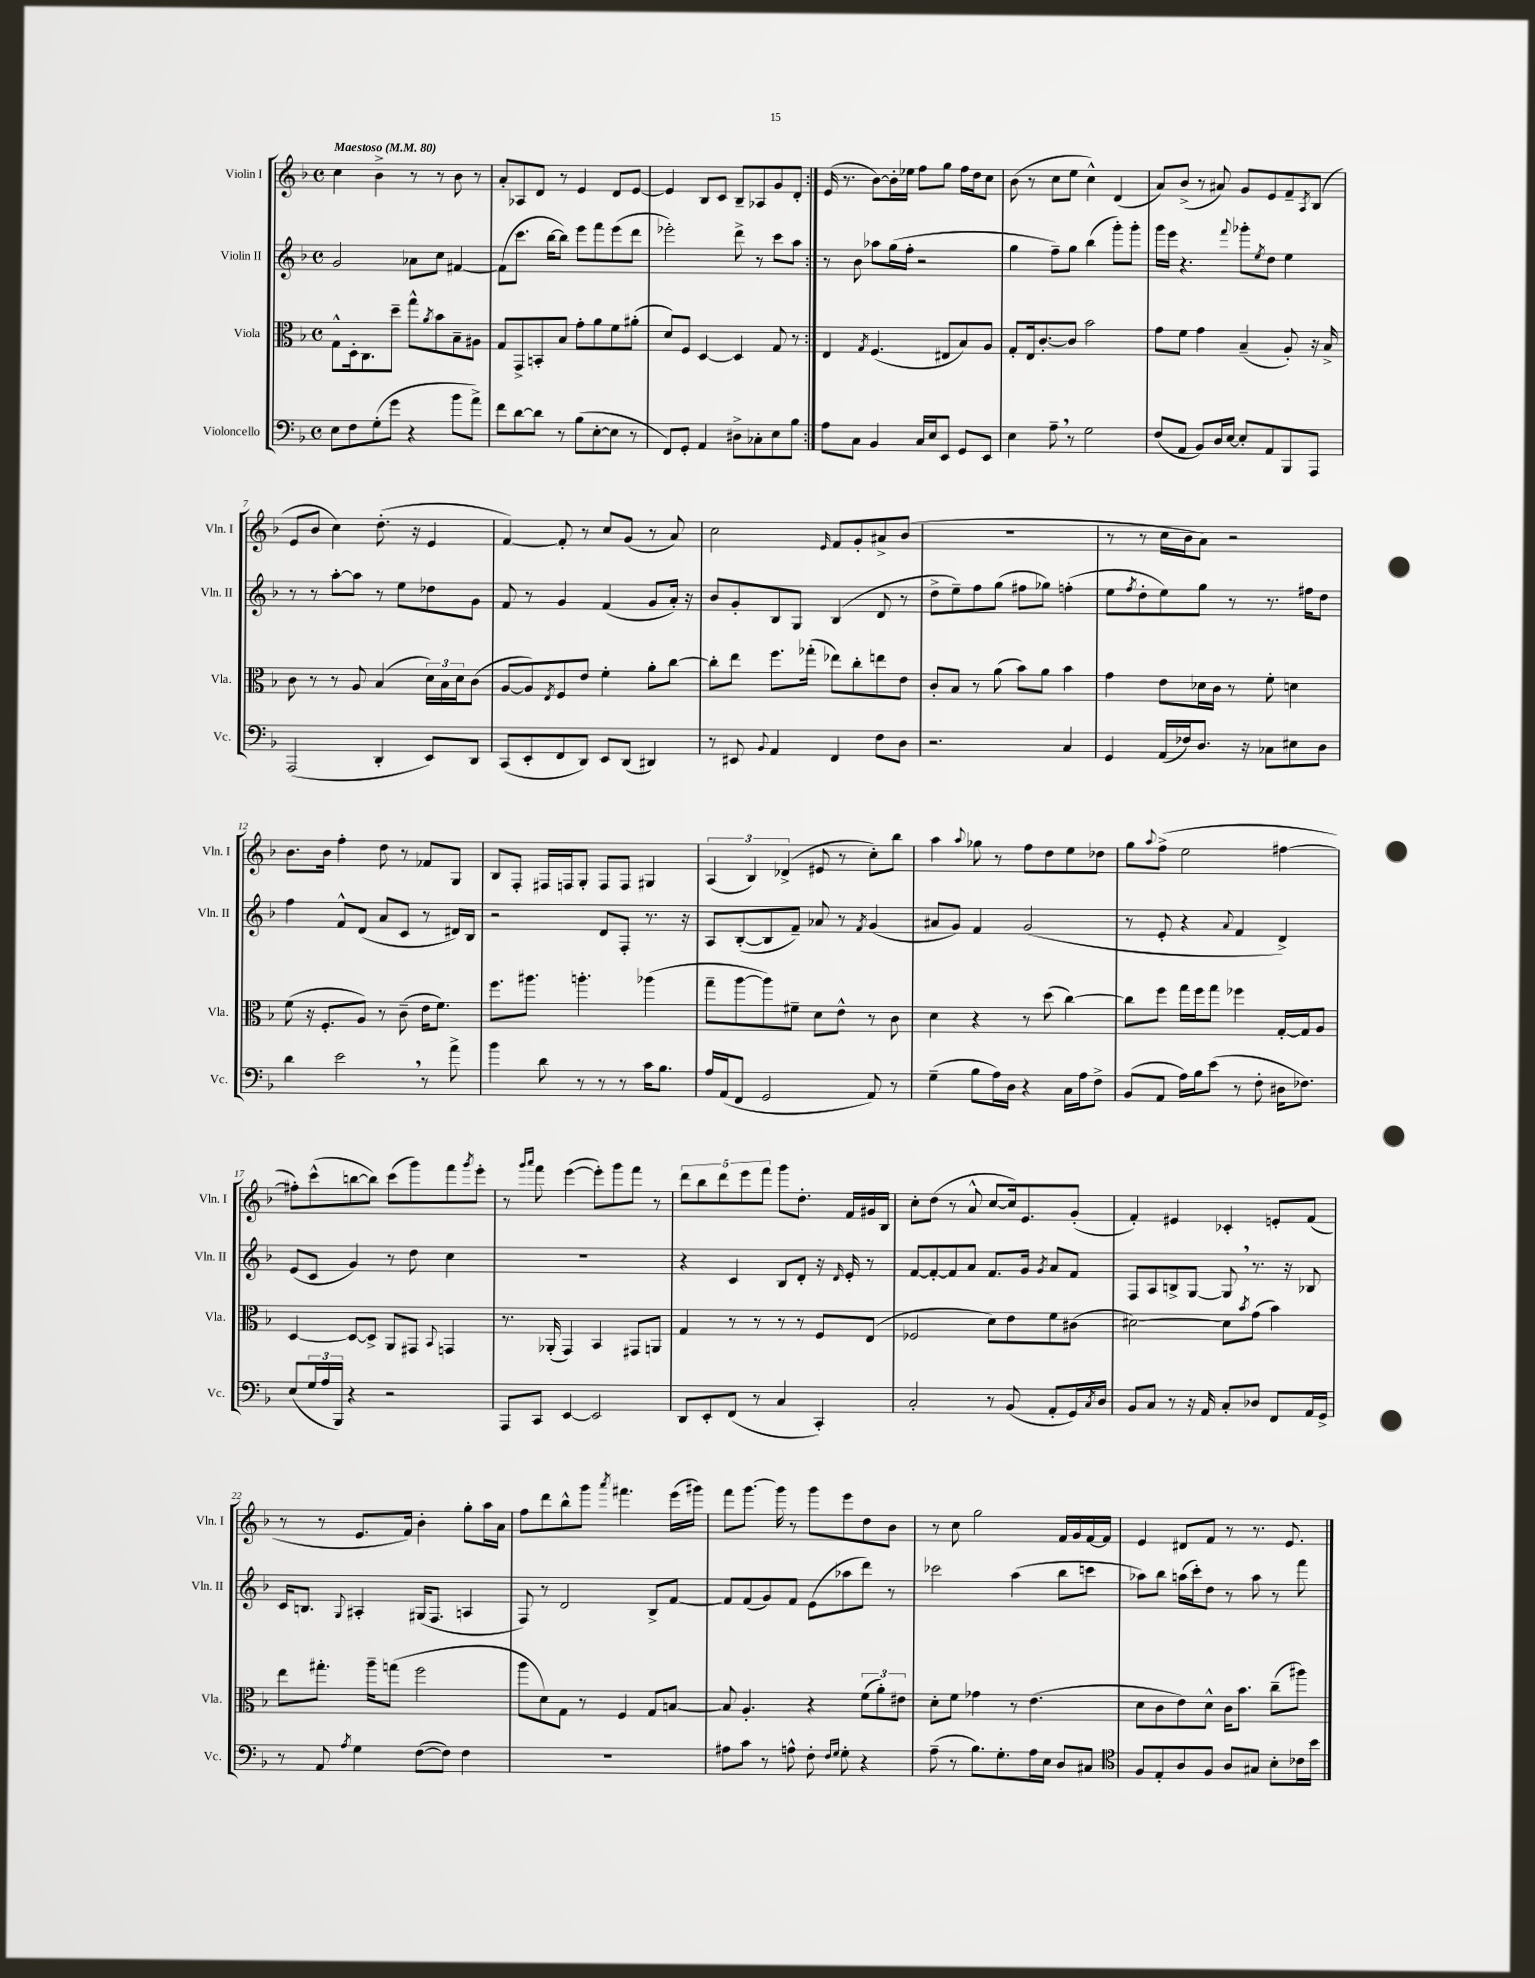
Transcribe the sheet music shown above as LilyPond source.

<<
\new StaffGroup <<
\new Staff = "s0" \with { instrumentName = "Violin I" shortInstrumentName = "Vln. I" } {
    \clef treble \key f \major \defaultTimeSignature \time 4/4 \tempo "Maestoso" 4 = 80
    \repeat volta 2 { c''4 bes'4-> r8 r8 bes'8 r8 |
    a'8-. aes8 d'8 r8 e'4 d'8 e'8~ |
    e'4 bes8 c'8 bes8-- aes8 g'8 d'8-. | }
    e'16( r8. bes'8~) bes'16-. ees''16 f''8 g''8 f''16 d''16 c''8 |
    bes'8( r8 c''8 e''8 c''4-^) d'4( |
    a'8) bes'8->( r8 ais'8) g'8 e'8 f'8-- \acciaccatura { a8 } bes8( |
    e'8 bes'8 c''4) d''8.-.( r16 e'4 |
    f'4~) f'8-. r8 c''8 g'8( r8 a'8) |
    c''2 \grace { e'16 } f'8 g'8-. ais'8-> bes'8( |
    R1 |
    r8 r8 c''16 bes'16 a'8) r2 |
    bes'8. bes'16 f''4-. d''8 r8 fes'8 g8 |
    bes8 f8-. fis16 f16 g8-. f8 f8 gis4 |
    \tuplet 3/2 { a4( bes4) des'4->( } eis'8 r8 c''8-.) bes''8 |
    a''4 \appoggiatura { a''8 } ges''8 r8 f''8 d''8 e''8 des''8 |
    g''8 \appoggiatura { a''8 } f''8->( e''2 fis''4~ |
    fis''8-.) c'''8-^( b''8~ b''8) c'''8( g'''8) f'''8 \acciaccatura { g'''8 } e'''8-. |
    r8 \grace { g'''16 a'''16 } f'''8 e'''4~( e'''8-.) g'''8 f'''8 r8 |
    \tuplet 5/4 { d'''8 bes''8 d'''8 e'''8 f'''8 } g'''8 d''8.-. f'16 gis'16 bes16 |
    c''8-. d''8( r8 a'8-^ c''8~ c''16) e'8. g'8-.( |
    f'4-.) eis'4 ces'4-. e'8-. f'8( |
    r8 r8 e'8. f'16) bes'4-. g''8-. a''16 a'16 |
    f''8 d'''8 bes''8-^ g'''8 \acciaccatura { a'''8 } fis'''4. e'''16( gis'''16) |
    f'''8 g'''8.~ g'''16 r8 g'''8 e'''8 d''8 bes'8 |
    r8 c''8 g''2 f'16 g'16 f'16~ f'16 |
    e'4 dis'8 f'8 r8 r8. e'8. \bar "|." |
}
\new Staff = "s1" \with { instrumentName = "Violin II" shortInstrumentName = "Vln. II" } {
    \clef treble \key f \major \defaultTimeSignature \time 4/4
    \repeat volta 2 { g'2 aes'8 c''8 fis'4~ |
    fis'8( c'''8. bes''16~ bes''8) e'''8 f'''8 e'''8( d'''8 |
    ees'''2-.) d'''8-> r8 c'''8 a''8 | }
    r8 bes'8 aes''8 g''16( f''16-. r2 |
    g''4 f''8--) g''8 bes''4( g'''8-.) g'''8-. |
    g'''16 e'''16 r4. \appoggiatura { f'''8 } ges'''8-. \acciaccatura { e''8 } d''8 e''4 |
    r8 r8 a''8~-. a''8 r8 e''8 des''8 g'8 |
    f'8 r8 g'4 f'4( g'8 a'16-.) r16 |
    bes'8 g'8-. bes8 g8 bes4( d'8 r8 |
    d''8-> e''8--) f''8 g''8( fis''8 ges''8) f''4-.( |
    e''8 \acciaccatura { f''8 } d''8-. e''8) g''8 r8 r8. fis''16 d''8 |
    f''4 f'8-^ d'8( a'8 c'8 r8 dis'16) bes16 |
    r2 d'8 f8-. r8. r16 |
    a8 bes8~-.( bes8 f'8--) aes'8 r8 \acciaccatura { f'8 } g'4( |
    ais'8 g'8) f'4 g'2( |
    r8 e'8-. r4 \appoggiatura { a'8 } f'4 d'4->) |
    e'8( c'8 g'4) r8 d''8 c''4 |
    R1 |
    r4 c'4 bes8 d'8-. r16 \grace { d'16 } e'16-. r8 |
    f'8~ f'8~-. f'8 a'8 f'8. g'16 \acciaccatura { g'8 } a'8 f'8 |
    f8 a8 b8-> g8~ g8 \breathe r8. r16 bes8 |
    c'16 b8. \appoggiatura { g8 } ais4-. gis16( f8. a4 |
    f8) r8 d'2 bes8-> f'8~ |
    f'8 f'8( g'8) f'8 e'8( aes''8 d'''8) r8 |
    ces'''2 a''4( bes''8 c'''8 |
    aes''8) bes''8 a''16( c'''16-.) d''8 r8 a''8 r8 f'''8 \bar "|." |
}
\new Staff = "s2" \with { instrumentName = "Viola" shortInstrumentName = "Vla." } {
    \clef alto \key f \major \defaultTimeSignature \time 4/4
    \repeat volta 2 { g8-^ d16-. c8. d''8-- g''8-^ \acciaccatura { a'8 } bes'8 bes8-- ais8 |
    g8 g,8-> b,8-. bes8 g'8-. a'8 f'8 ais'8-.( |
    d'8) f8 d4~ d4 g8 r8 | }
    e4 \acciaccatura { g8 } f4.( eis8 bes8) a8 |
    g8-. e16 c'8.~-. c'8 bes'2 |
    g'8 f'8 g'4 bes4--( a8-.) r16 bes16-> |
    c'8 r8 r8 a8 bes4( \tuplet 3/2 { d'16) bes16 d'16 } c'8( |
    a8~ a8) \acciaccatura { e8 } f8 e'8 f'4-. a'8-. c''8~ |
    c''8-. e''8 f''8. ges''16-.( ees''8) c''8-. e''8 e'8 |
    c'8-. bes8 r8 a'8( bes'8) a'8 bes'4 |
    g'4 e'8 des'16 c'16 r8 f'8-. d'4 |
    f'8( r16 f8.-. a8) r8 c'8--( e'16 f'8.) |
    f''8. ais''8. a''4.-. aes''4( |
    g''8-- a''8~ a''8) fis'8-- d'8 e'8-^ r8 c'8 |
    d'4 r4 r8 d''8( c''4~) |
    c''8 f''8 g''16 f''16 g''8 fes''4 g16~-. g16 a8 |
    d4~ d8~ d8-> a,8 gis,8 \appoggiatura { bes,8 } g,4 |
    r8. aes,16-.( g,4) bes,4 gis,8 a,8 |
    g4 r8 r8 r8 r8 f8 e8( |
    fes2 d'8) e'8 f'8 cis'8( |
    dis'2~) dis'8 \acciaccatura { bes'8 } g'8( bes'4) |
    e''8 gis''8.-. a''16-- g''8( f''2 |
    a''8 d'8) g8 r8 f4 g8 b8~ |
    b8 a4.-. r4 \tuplet 3/2 { f'8( a'8-.) eis'8 } |
    d'8-. f'8 ges'4 r8 e'4.( |
    d'8 c'8 e'8) d'8-^ c'16 bes'8. c''8--( ais''8) \bar "|." |
}
\new Staff = "s3" \with { instrumentName = "Violoncello" shortInstrumentName = "Vc." } {
    \clef bass \key f \major \defaultTimeSignature \time 4/4
    \repeat volta 2 { e8 f8 g8-.( g'8 r4 bes'8 a'8->) |
    f'8 d'8~ d'8 r8 bes8( e8~-. e8 r8 |
    f,8) g,8-. a,4 dis8-> ces8-. e8 bes8 | }
    a8 c8 bes,4 c16 e16 e,8 g,8 e,8 |
    e4 a8-- \breathe r8 g2 |
    f8( a,8 bes,8) d16 e16~ e8-. a,8 bes,,8 a,,8 |
    a,,2( d,4-. e,8) d,8 |
    c,8( e,8-. f,8 d,8) e,8 d,8( dis,4) |
    r8 eis,8 \appoggiatura { bes,8 } a,4 f,4 f8 d8 |
    r2. c4 |
    g,4 a,16( fes16) d8. r16 ces8 eis8 d8 |
    d'4 e'2 \breathe r8 a'8-> |
    bes'4 d'8 r8 r8 r8 c'16 bes8. |
    a16 a,16( f,8 g,2 a,8) r8 |
    g4--( bes8 a16) d16 r4 c16 a16 f8-> |
    bes,8( a,8 a16) bes16 e'8( r8 f8-. dis16 fes8.) |
    e8( \tuplet 3/2 { g16 a16 bes,,16) } r4 r2 |
    a,,8 c,8 e,4~ e,2 |
    d,8 e,8-. f,8( r8 c4 c,4-.) |
    c2-. r8 bes,8( a,8-. g,16) \acciaccatura { c8 } d16 |
    bes,8 c8 r8 r16 a,16 c8-. des8 f,8 a,16 g,16-> |
    r8 a,8 \acciaccatura { a8 } g4 f8~( f8) f4 |
    R1 |
    ais8 c'8 r8 a8-^ f8-. \grace { f16 g16 } g8-. r4 |
    a8--( r8 bes8.) g8.-. a16 e16 d8 cis8 |
    \clef tenor f8 e8-. a8 f8 a8 gis8 bes8-. ces'16 bes'16 \bar "|." |
}
>>
>>
